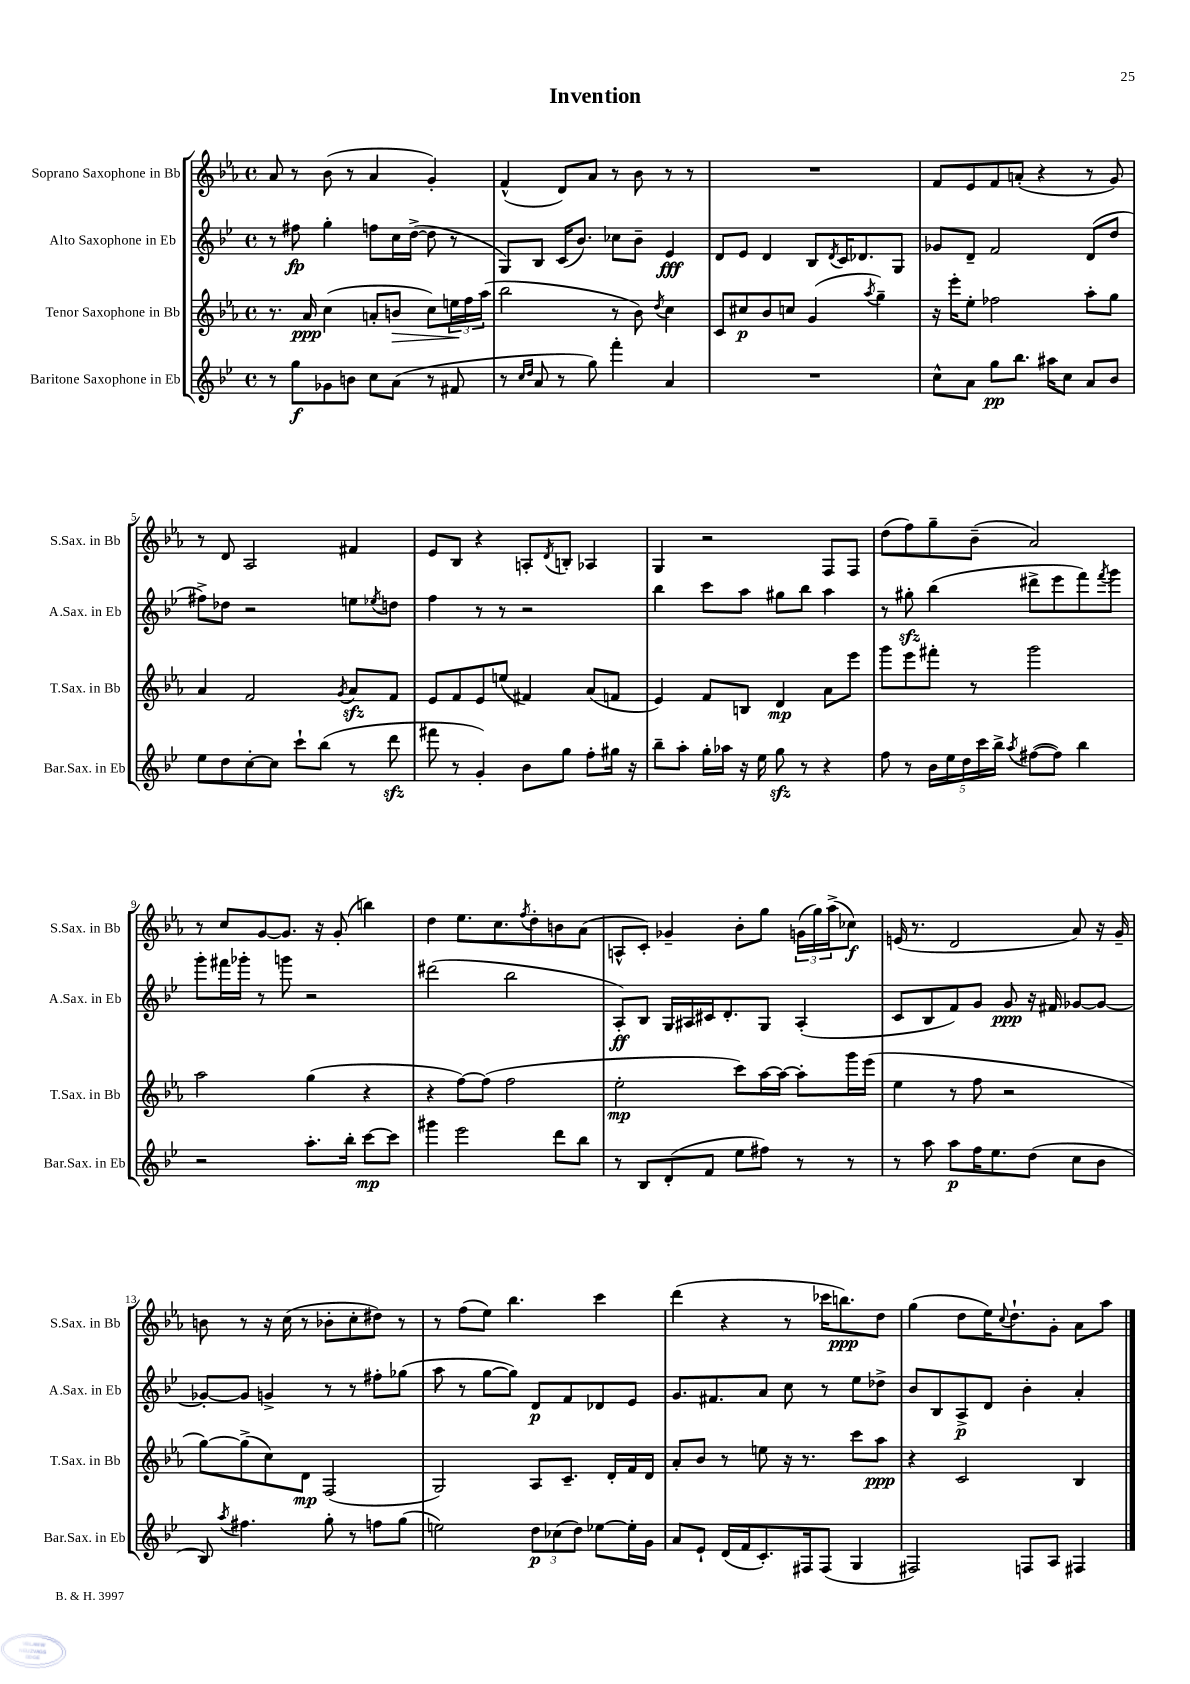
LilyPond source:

\header { title = "Invention" }
<<
\new StaffGroup <<
\new Staff = "s0" \with { instrumentName = "Soprano Saxophone in Bb" shortInstrumentName = "S.Sax. in Bb" } {
    \clef treble \key ees \major \defaultTimeSignature \time 4/4
    aes'8 r8 bes'8( r8 aes'4 g'4-.) |
    f'4-^( d'8) aes'8 r8 bes'8 r8 r8 |
    R1 |
    f'8 ees'8 f'8 a'8-.( r4 r8 g'8) |
    r8 d'8 aes2 fis'4 |
    ees'8 bes8 r4 a8-. \acciaccatura { d'8 } b8-. aes4 |
    g4 r2 f8 f8 |
    d''8( f''8) g''8-- bes'8--( aes'2) |
    r8 c''8 g'8~ g'8. r16 g'8-.( b''4) |
    d''4 ees''8. c''8. \acciaccatura { f''8 } d''8-. b'8 aes'8( |
    a8-^ c'8-.) ges'4-- bes'8-. g''8 \tuplet 3/2 { g'16( g''16) aes''16->( } ces''8\f) |
    e'16( r8. d'2 aes'8) r16 g'16-- |
    b'8 r8 r16 c''16( r8 bes'8-. c''8-. dis''8) r8 |
    r8 f''8( ees''8) bes''4. c'''4 |
    d'''4( r4 r8 ces'''16 b''8.\ppp) d''8 |
    g''4( d''8 ees''16) \appoggiatura { c''8 } d''8.-! g'8-. aes'8 aes''8 \bar "|." |
}
\new Staff = "s1" \with { instrumentName = "Alto Saxophone in Eb" shortInstrumentName = "A.Sax. in Eb" } {
    \clef treble \key bes \major \defaultTimeSignature \time 4/4
    r8 fis''8\fp g''4-. f''8 c''16 d''16~->( d''8 r8 |
    g8) bes8 c'16( bes'8.) ces''8 bes'8-- ees'4\fff |
    d'8 ees'8 d'4 bes8 \acciaccatura { d'8 } c'16 des'8. g8 |
    ges'8 d'8-- f'2 d'8( d''8 |
    fis''8->) des''8 r2 e''8 \acciaccatura { ees''8 } d''8 |
    f''4 r8 r8 r2 |
    bes''4 c'''8 a''8 gis''8 bes''8 a''4 |
    r8 gis''8-.\sfz bes''4( dis'''8-> ees'''8 f'''8) \acciaccatura { f'''8 } g'''8 |
    g'''8-. fis'''16 ges'''16-. r8 g'''8 r2 |
    dis'''2( bes''2 |
    a8-.\ff) bes8 g16 ais16 cis'16 d'8.-. g8 ais4-.( |
    c'8 bes8 f'8) g'8 g'8\ppp r16 fis'16 ges'8~ ges'8~ |
    ges'8~-. ges'8 g'4-> r8 r8 fis''8-. ges''8( |
    a''8 r8 g''8~ g''8) d'8\p f'8 des'8 ees'8 |
    g'8. fis'8. a'8 c''8 r8 ees''8 des''8-> |
    bes'8 bes8 a8->\p d'8 bes'4-. a'4-. \bar "|." |
}
\new Staff = "s2" \with { instrumentName = "Tenor Saxophone in Bb" shortInstrumentName = "T.Sax. in Bb" } {
    \clef treble \key ees \major \defaultTimeSignature \time 4/4
    r8. aes'16\ppp c''4( a'8-. b'8\> c''8) \tuplet 3/2 { e''16\! f''16 aes''16( } |
    bes''2 r8 bes'8) \acciaccatura { d''8 } c''4 |
    c'8 cis''8\p bes'8 c''8 g'4( \acciaccatura { aes''8 } g''4--) |
    r16 ees'''16-. ees''8-. fes''2 aes''8-. g''8 |
    aes'4 f'2 \acciaccatura { g'8 } aes'8\sfz f'8 |
    ees'8 f'8 ees'8 e''8( fis'4) aes'8( f'8 |
    ees'4) f'8 b8 d'4\mp aes'8 ees'''8 |
    g'''8 ees'''8 fis'''8-. r8 g'''2 |
    aes''2 g''4( r4 |
    r4 f''8~) f''8( f''2 |
    ees''2-.\mp c'''8) aes''16~ aes''16~ aes''8-. g'''16 ees'''16( |
    ees''4 r8 f''8 r2 |
    g''8~) g''8->( c''8) d'8\mp f2( |
    g2) aes8 c'8.-- d'16-. f'16 d'16 |
    aes'8-. bes'8 r8 e''8 r16 r8. c'''8 aes''8\ppp |
    r4 c'2 bes4 \bar "|." |
}
\new Staff = "s3" \with { instrumentName = "Baritone Saxophone in Eb" shortInstrumentName = "Bar.Sax. in Eb" } {
    \clef treble \key bes \major \defaultTimeSignature \time 4/4
    r8 g''8\f ges'8 b'8 c''8 a'8( r8 fis'8 |
    r8 \grace { c''16 d''16 } a'8 r8 g''8) f'''4-. a'4 |
    R1 |
    c''8-^ a'8 g''8\pp bes''8. ais''16 c''8 a'8 bes'8 |
    ees''8 d''8 c''8~-. c''8 c'''8-! bes''8( r8 d'''8\sfz |
    fis'''8 r8 g'4-.) bes'8 g''8 f''8-. gis''16 r16 |
    bes''8-- a''8-. g''16-. aes''16 r16 ees''16 g''8\sfz r8 r4 |
    f''8 r8 \tuplet 5/4 { bes'16 ees''16 d''16 c'''16 bes''16-> } \acciaccatura { a''8 } fis''8~( fis''8) bes''4 |
    r2 a''8.-. bes''16-. c'''8~\mp c'''8 |
    gis'''4 ees'''2 d'''8 bes''8 |
    r8 bes8 d'8-.( f'8 ees''8 fis''8) r8 r8 |
    r8 a''8 a''8\p f''16 ees''8. d''8( c''8 bes'8 |
    bes8) \acciaccatura { a''8 } fis''4. g''8-. r8 f''8 g''8( |
    e''2) \tuplet 3/2 { d''8\p ces''8( d''8) } ees''8~ ees''16-. g'16 |
    a'8 ees'8-! d'16( f'16 c'8.-.) fis16 fis8( g4 |
    fis2) f8 a8 fis4 \bar "|." |
}
>>
>>
